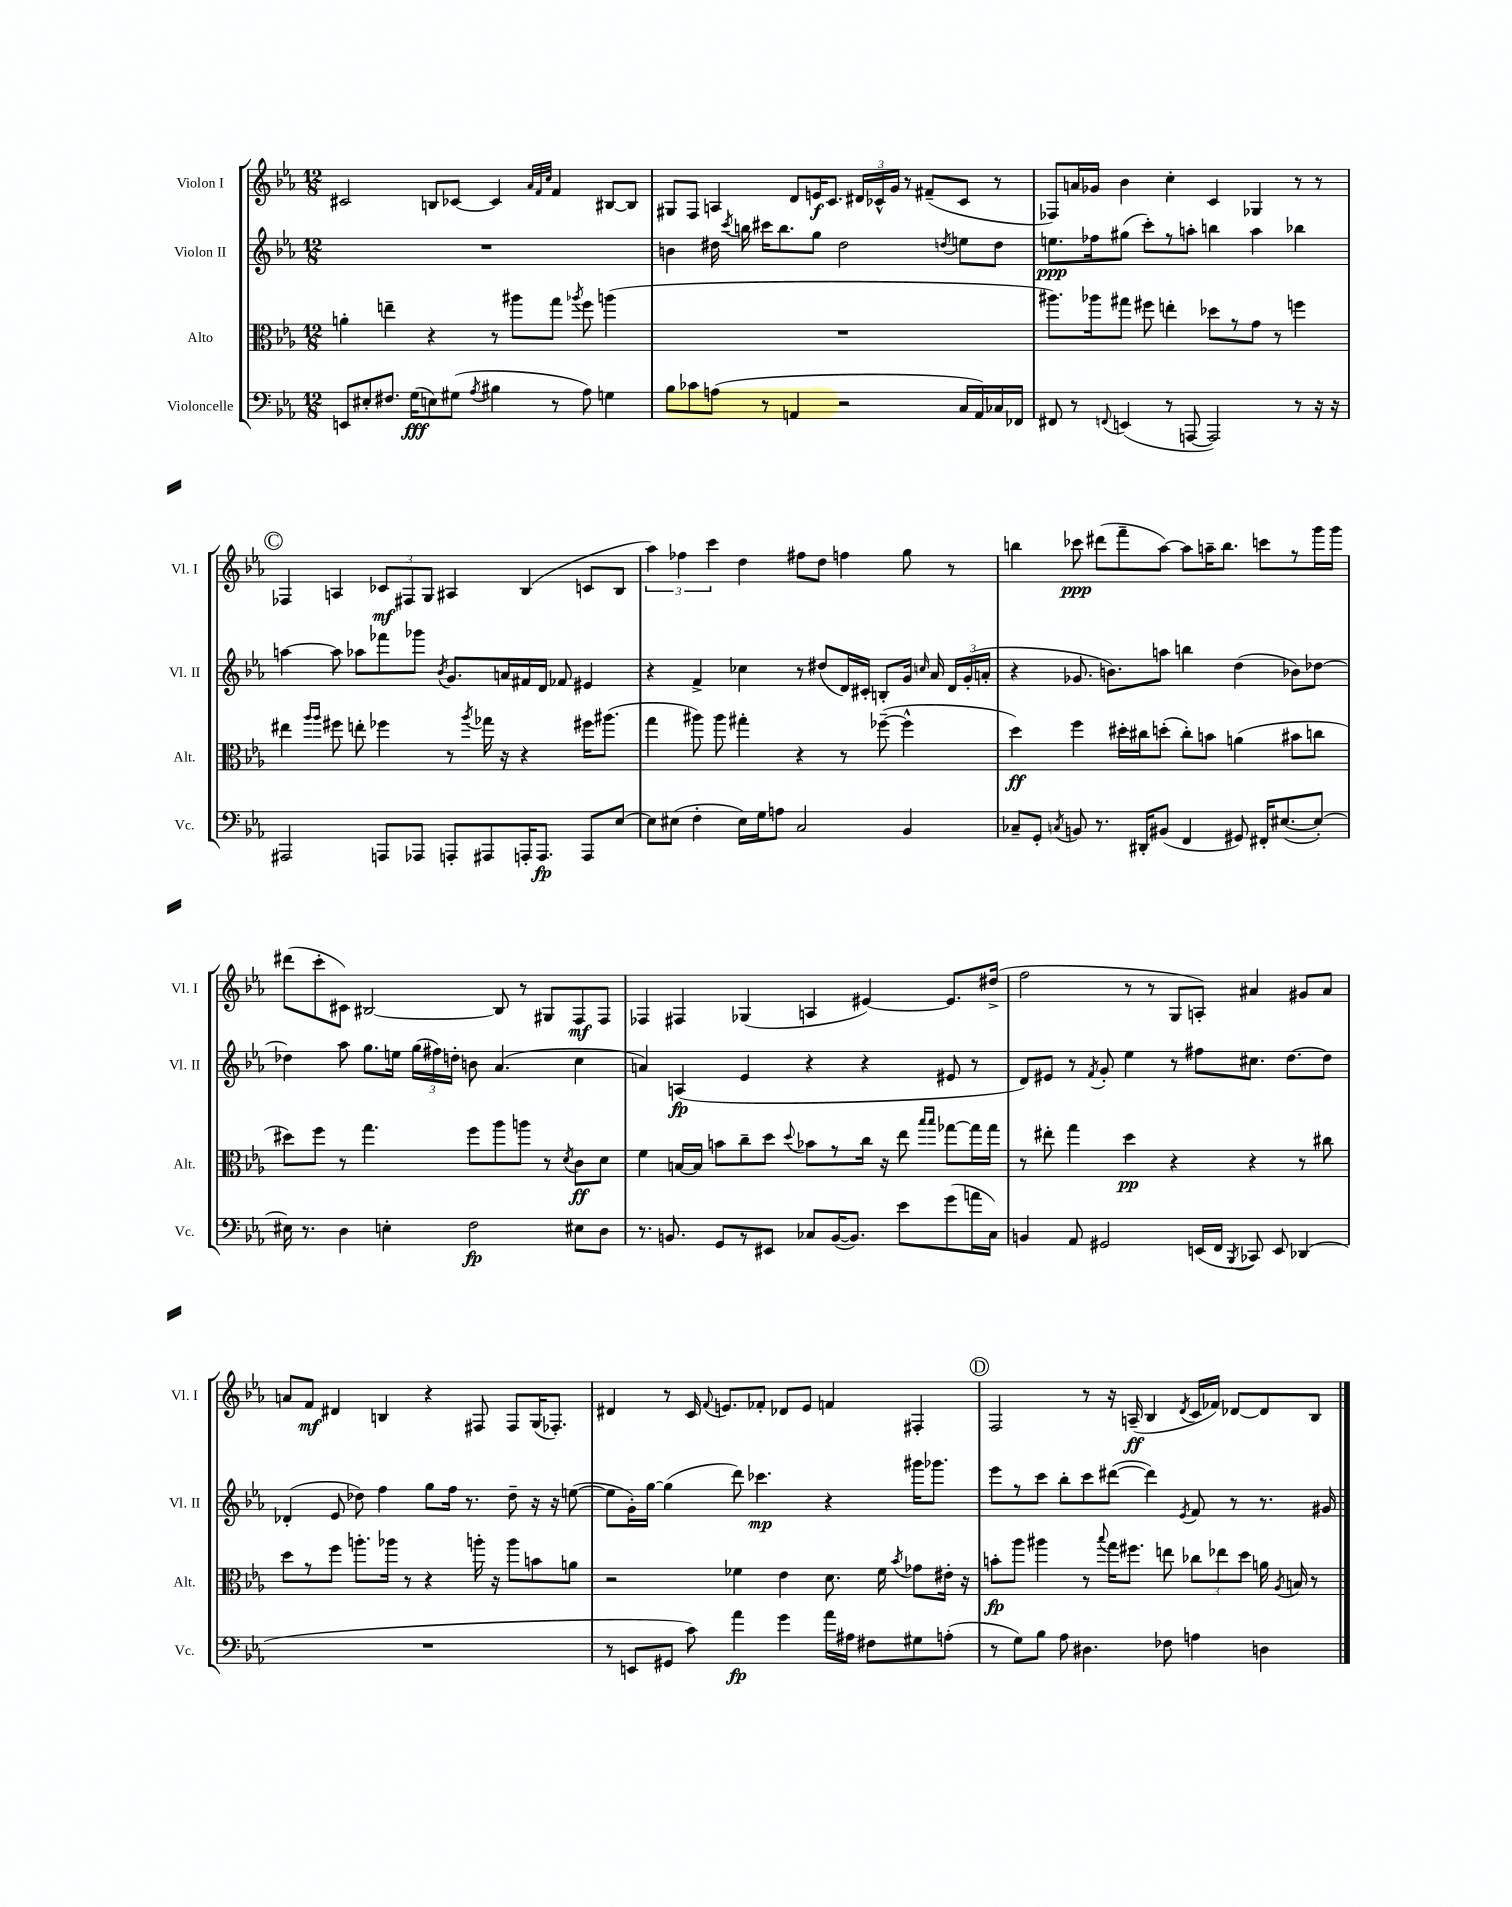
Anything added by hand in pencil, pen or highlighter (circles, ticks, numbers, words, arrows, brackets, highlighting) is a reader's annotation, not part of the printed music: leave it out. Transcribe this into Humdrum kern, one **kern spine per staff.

**kern	**dynam	**kern	**dynam	**kern	**dynam	**kern	**dynam
*part4	*part4	*part3	*part3	*part2	*part2	*part1	*part1
*staff4	*staff4	*staff3	*staff3	*staff2	*staff2	*staff1	*staff1
*I"Violoncelle	*	*I"Alto	*	*I"Violon II	*	*I"Violon I	*
*I'Vc.	*	*I'Alt.	*	*I'Vl. II	*	*I'Vl. I	*
*clefF4	*	*clefC3	*	*clefG2	*	*clefG2	*
*k[b-e-a-]	*	*k[b-e-a-]	*	*k[b-e-a-]	*	*k[b-e-a-]	*
*M12/8	*	*M12/8	*	*M12/8	*	*M12/8	*
=70	=70	=70	=70	=70	=70	=70	=70
8EEn/L	.	4an'\	.	1.r	.	2c#X/	.
8E#X'/	.	.	.	.	.	.	.
8.F#X/J	.	4een~\	.	.	.	.	.
(16G\KL	fff	.	.	.	.	.	.
8En\)	.	4r	.	.	.	8Bn/L	.
(8G#X\J	.	.	.	.	.	[8c-X/J	.
8qA-/	.	.	.	.	.	.	.
4B#X\	.	8r	.	.	.	4c-/]	.
.	.	8aa#X\L	.	.	.	.	.
.	.	.	.	.	.	32qqa-/LLL	.
.	.	.	.	.	.	32qqf/	.
.	.	.	.	.	.	32qqcc/JJJ	.
8r	.	8gg\J	.	.	.	4f/	.
.	.	8qaa-X/	.	.	.	.	.
8A-\)	.	8ff\	.	.	.	.	.
4Gn\	.	(4aan\	.	.	.	[8B#X/L	.
.	.	.	.	.	.	8B#/J]	.
=71	=71	=71	=71	=71	=71	=71	=71
8B-\L	.	1.r	.	4bn\	.	8G#X/L	.
8c-X\	.	.	.	.	.	8F/J	.
(8An\J	.	.	.	16dd#X\	.	4An/	.
.	.	.	.	8qccc/	.	.	.
.	.	.	.	16bbn\	.	.	.
8r	.	.	.	16ccc#X\KL	.	.	.
.	.	.	.	8.bb\	.	.	.
4AAn/	.	.	.	.	.	8d/L	.
.	.	.	.	8gg\J	.	16en/K	f
.	.	.	.	.	.	8.c/J	.
2r	.	.	.	2dd#\	.	.	.
.	.	.	.	.	.	24d#X/LL	.
.	.	.	.	.	.	24c-X^^/	.
.	.	.	.	.	.	24g/JJ	.
.	.	.	.	.	.	8r	.
.	.	.	.	.	.	(8f#X~/L	.
.	.	.	.	8qddn/	.	.	.
16C/LL	.	.	.	8een\L	.	8c-/J	.
16AA/)	.	.	.	.	.	.	.
16C-X/	.	.	.	8dd\J	.	8r	.
16FF-X/JJ	.	.	.	.	.	.	.
=72	=72	=72	=72	=72	=72	=72	=72
8FF#X/	.	8.aa#X\L)	.	8.een\L	ppp	8F-X/L)	.
8r	.	.	.	.	.	16an/L	.
.	.	16aa-X\k	.	16ff-X\k	.	16g-X/JJ	.
8qqFFn/	.	.	.	.	.	.	.
(4EEn/	.	8gg#X\J	.	(8gg#X\J	.	4b-\	.
.	.	8ff#X\	.	8ccc'\L)	.	.	.
8r	.	4een'\	.	8r	.	4cc'\	.
[8AAAn/	.	.	.	8aan'\J	.	.	.
2AAA/])	.	8dd-X\L	.	4bbn\	.	4c/	.
.	.	8r	.	.	.	.	.
.	.	8g\J	.	4aa\	.	4G-X/	.
.	.	8r	.	.	.	.	.
8r	.	4ffn\	.	4bb-X\	.	8r	.
16r	.	.	.	.	.	8r	.
16r	.	.	.	.	.	.	.
!!LO:LB:g=z
!!LO:REH:place=s1:t=C
=73	=73	=73	=73	=73	=73	=73	=73
2AAA#X/	.	4ee#X\	.	[4aan\	.	4F-X/	.
.	.	16qqaa-/LL	.	.	.	.	.
.	.	16qqaa-/JJ	.	.	.	.	.
.	.	8ff#X\	.	8aa\]	.	4An/	.
.	.	8een'\	.	8aa-X\L	.	.	.
8AAAn/L	.	4ff-X\	.	8fff-X\	.	12c-X/L	mf
.	.	.	.	.	.	12F#X/	.
8AAA-X/J	.	.	.	8ggg-X\J	.	.	.
.	.	.	.	.	.	12G/J	.
.	.	.	.	8qb-/	.	.	.
8AAAn'/L	.	8r	.	8.g/L	.	4A#X/	.
.	.	8qaa-/	.	.	.	.	.
8AAA#X/	.	16gg-X\	.	.	.	.	.
.	.	16r	.	16an/L	.	.	.
16AAAn'/K	.	4r	.	16f#X/	.	(4B-/	.
8.AAA/J	fp	.	.	16d/JJ	.	.	.
.	.	.	.	8f-X/	.	.	.
8AAA/L	.	16ff#X\KL	.	4e#X/	.	8cn/L	.
.	.	(8.aa#X\J	.	.	.	.	.
[8E-/J	.	.	.	.	.	8B-/J	.
=74	=74	=74	=74	=74	=74	=74	=74
8E-\L]	.	4gg\	.	4r	.	6aa-\)	.
(8E#X\J	.	.	.	.	.	.	.
.	.	.	.	.	.	6ff-X\	.
4F'\	.	8aa#X\)	.	4f^/	.	.	.
.	.	.	.	.	.	6ccc\	.
.	.	8aa#\	.	.	.	.	.
16E#\LL)	.	4gg#X'\	.	4cc-X\	.	4dd\	.
16G\J	.	.	.	.	.	.	.
8An\J	.	.	.	.	.	.	.
2C/	.	4r	.	8r	.	8ff#X\L	.
.	.	.	.	(8dd#X/L	.	8dd\J	.
.	.	8r	.	16d/L)	.	4ffn\	.
.	.	.	.	16c#X'/JJ	.	.	.
.	.	([8ff-X~\	.	8Bn'/L	.	.	.
4BB-/	.	4ff-^^\]	.	16g/Jk	.	8gg\	.
.	.	.	.	16qqccn/	.	.	.
.	.	.	.	16a-/	.	.	.
.	.	.	.	24d/LL	.	8r	.
.	.	.	.	(24g'/	.	.	.
.	.	.	.	24an'/JJ	.	.	.
=75	=75	=75	=75	=75	=75	=75	=75
8C-X~/L	.	4dd\)	ff	4r	.	4bbn\	.
8GG'/J	.	.	.	.	.	.	.
8qCn/	.	.	.	.	.	.	.
8BBn/	.	4ff\	.	8.g-X/	.	8ccc-X\	ppp
8.r	.	.	.	.	.	(8ddd#X\L	.
.	.	.	.	8.bn\L)	.	.	.
.	.	16dd#X'\LL	.	.	.	8fff~\	.
16DD#X'/KL	.	16cc#X\J	.	.	.	.	.
(8BB#X/J	.	(8ddn'\J	.	8aan\J	.	[8aa-\J)	.
4FF/	.	8cc#'\L)	.	4bbn\	.	8aa-\L]	.
.	.	8bn\J	.	.	.	16aan~\K	.
.	.	.	.	.	.	8.bb\J	.
8GG#X/)	.	(4an\	.	(4dd\	.	.	.
16FF#X'/KL	.	.	.	.	.	8cccn\L	.
([8.E#X/	.	.	.	.	.	.	.
.	.	8b#X\L	.	8b-X\L)	.	8r	.
8E#'/J_)	.	8ccn\J	.	[8dd-X\J	.	16ggg\L	.
.	.	.	.	.	.	16ggg\JJ	.
!!LO:LB:g=z
=76	=76	=76	=76	=76	=76	=76	=76
16E#X\]	.	8dd#X\L)	.	4dd-X\]	.	(8ddd#X\L	.
8.r	.	.	.	.	.	.	.
.	.	8ff\J	.	.	.	8ccc'\	.
4D\	.	8r	.	8aa-\	.	8c#X\J)	.
.	.	4.gg\	.	8.gg\L	.	[2B#X/	.
4En'\	.	.	.	.	.	.	.
.	.	.	.	16een\Jk	.	.	.
.	.	.	.	(24gg\LL	.	.	.
.	.	.	.	24ff#X\)	.	.	.
.	.	.	.	24ddn'\JJ	.	.	.
2F\	fp	8ff\L	.	8bn\	.	.	.
.	.	8aa-\	.	(4.a-/	.	8B#/]	.
.	.	8aan\J	.	.	.	8r	.
.	.	8r	.	.	.	8G#X/L	.
.	.	8qd/	.	.	.	.	.
8E#X\L	.	8c\L	ff	4cc\	.	8F/	mf
8D\J	.	8d\J	.	.	.	8F/J	.
=77	=77	=77	=77	=77	=77	=77	=77
8.r	.	4f\	.	4an/)	.	4F-X/	.
8.BBn/	.	.	.	.	.	.	.
.	.	[16Bn/LL	.	(4An/	fp	4F#X/	.
.	.	16B/JJ]	.	.	.	.	.
8GG/L	.	8bn\L	.	.	.	.	.
8r	.	8cc~\	.	4e-/	.	(4G-X/	.
8EE#X/J	.	8dd\J	.	.	.	.	.
.	.	8qqdd/	.	.	.	.	.
8C-X/L	.	8b-X\L	.	4r	.	4An/	.
([16BB/K	.	8r	.	.	.	.	.
8.BB/J])	.	.	.	.	.	.	.
.	.	16cc\Jk	.	4r	.	[4e#X/)	.
.	.	16r	.	.	.	.	.
8e-\L	.	8ee-\	.	.	.	.	.
.	.	16qqbb-/LL	.	.	.	.	.
.	.	16qqbb-/JJ	.	.	.	.	.
(8g\	.	[8gg-X\L	.	8e#X/	.	8.e#/L]	.
16an\L	.	16gg-\L]	.	8r	.	.	.
16C-\JJ)	.	16gg-\JJ	.	.	.	(16dd#X^/Jk	.
=78	=78	=78	=78	=78	=78	=78	=78
4BBn/	.	8r	.	8d/L)	.	2ff\	.
.	.	8ee#X'\	.	8e#X/J	.	.	.
8AA-/	.	4gg\	.	8r	.	.	.
.	.	.	.	8qf/	.	.	.
2GG#X/	.	.	.	8g'/	.	.	.
.	.	4dd\	pp	4ee-\	.	8r	.
.	.	.	.	.	.	8r	.
.	.	4r	.	8r	.	8G/L	.
(16EEn/LL	.	.	.	8ff#X\L	.	8An'/J)	.
16FF/JJ	.	.	.	.	.	.	.
8qBBB-/	.	.	.	.	.	.	.
8CC-X/)	.	4r	.	8.cc#X\J	.	4a#X/	.
8EE/	.	.	.	.	.	.	.
.	.	.	.	[8.dd\L	.	.	.
(4DD-X/	.	8r	.	.	.	8g#X/L	.
.	.	8cc#X\	.	8dd\J]	.	8a#/J	.
!!LO:LB:g=z
=79	=79	=79	=79	=79	=79	=79	=79
1.r	.	8dd\L	.	(4d-X'/	.	8an/L	.
.	.	8r	.	.	.	8f/J	mf
.	.	8ff\J	.	8e-/	.	4d#X/	.
.	.	8.aan'\L	.	8dd-X\)	.	.	.
.	.	.	.	4ff\	.	4Bn/	.
.	.	16aa-X\Jk	.	.	.	.	.
.	.	8r	.	.	.	.	.
.	.	4r	.	8gg\L	.	4r	.
.	.	.	.	16ff\Jk	.	.	.
.	.	.	.	8.r	.	.	.
.	.	16aan'\	.	.	.	8F#X/	.
.	.	16r	.	.	.	.	.
.	.	8aa\L	.	8dd-~\	.	8F#/L	.
.	.	8bn\	.	16r	.	(16G/K	.
.	.	.	.	16r	.	8.F-X'/J)	.
.	.	8an\J	.	([8een\	.	.	.
=80	=80	=80	=80	=80	=80	=80	=80
8r	.	2r	.	8ee\L]	.	4d#X/	.
8EEn/L	.	.	.	16g'\L)	.	.	.
.	.	.	.	[16gg\JJ	.	.	.
8GG#X/J	.	.	.	(4gg\]	.	8r	.
8c\)	.	.	.	.	.	16c/	.
.	.	.	.	.	.	8qqf/	.
.	.	.	.	.	.	8.en/L	.
4a-\	fp	4f-X\	.	8ddd\)	.	.	.
.	.	.	.	4.ccc-X\	mp	8f-X'/J	.
4g\	.	4e-\	.	.	.	8d-X/L	.
.	.	.	.	.	.	8e/J	.
16a-\LL	.	8.d\	.	4r	.	4fn/	.
16A#X\JJ	.	.	.	.	.	.	.
8F#X\L	.	.	.	.	.	.	.
.	.	16f-\	.	.	.	.	.
.	.	8qb-/	.	.	.	.	.
8G#X\	.	8g-X\L	.	16ggg#X\KL	.	4F#X'/	.
.	.	.	.	8.ggg-X\J	.	.	.
(8An'\J	.	16e#X'\Jk	.	.	.	.	.
.	.	16r	.	.	.	.	.
!!LO:REH:place=s1:t=D
=81	=81	=81	=81	=81	=81	=81	=81
8r	.	8bn'\L	fp	8eee-\L	.	2F/	.
8G\L)	.	8aa-\J	.	8r	.	.	.
8B-\J	.	4aa#X\	.	8ccc\J	.	.	.
8A-\	.	.	.	8bb-'\L	.	.	.
4.D#X\	.	8r	.	8ccc\	.	8r	.
.	.	8qqbb-/	.	.	.	.	.
.	.	16gg\KL	.	([8ddd#X\J	.	16r	.
.	.	8.ff#X\J	.	.	.	(16An~/	ff
.	.	.	.	4ddd#\])	.	4B-/	.
8F-X\	.	8een\	.	.	.	.	.
.	.	.	.	8qe-/	.	8qd/	.
4An\	.	12cc-X\L	.	8f/	.	16c/LL	.
.	.	.	.	.	.	16f-X/JJ)	.
.	.	12ee-X\	.	.	.	.	.
.	.	.	.	8r	.	[8d-X/L	.
.	.	12dd\J	.	.	.	.	.
4Dn\	.	16an\	.	8.r	.	8d-/]	.
.	.	8qA-/	.	.	.	.	.
.	.	16Bn/	.	.	.	.	.
.	.	8r	.	.	.	8B-/J	.
.	.	.	.	16g#X/	.	.	.
==	==	==	==	==	==	==	==
*-	*-	*-	*-	*-	*-	*-	*-
